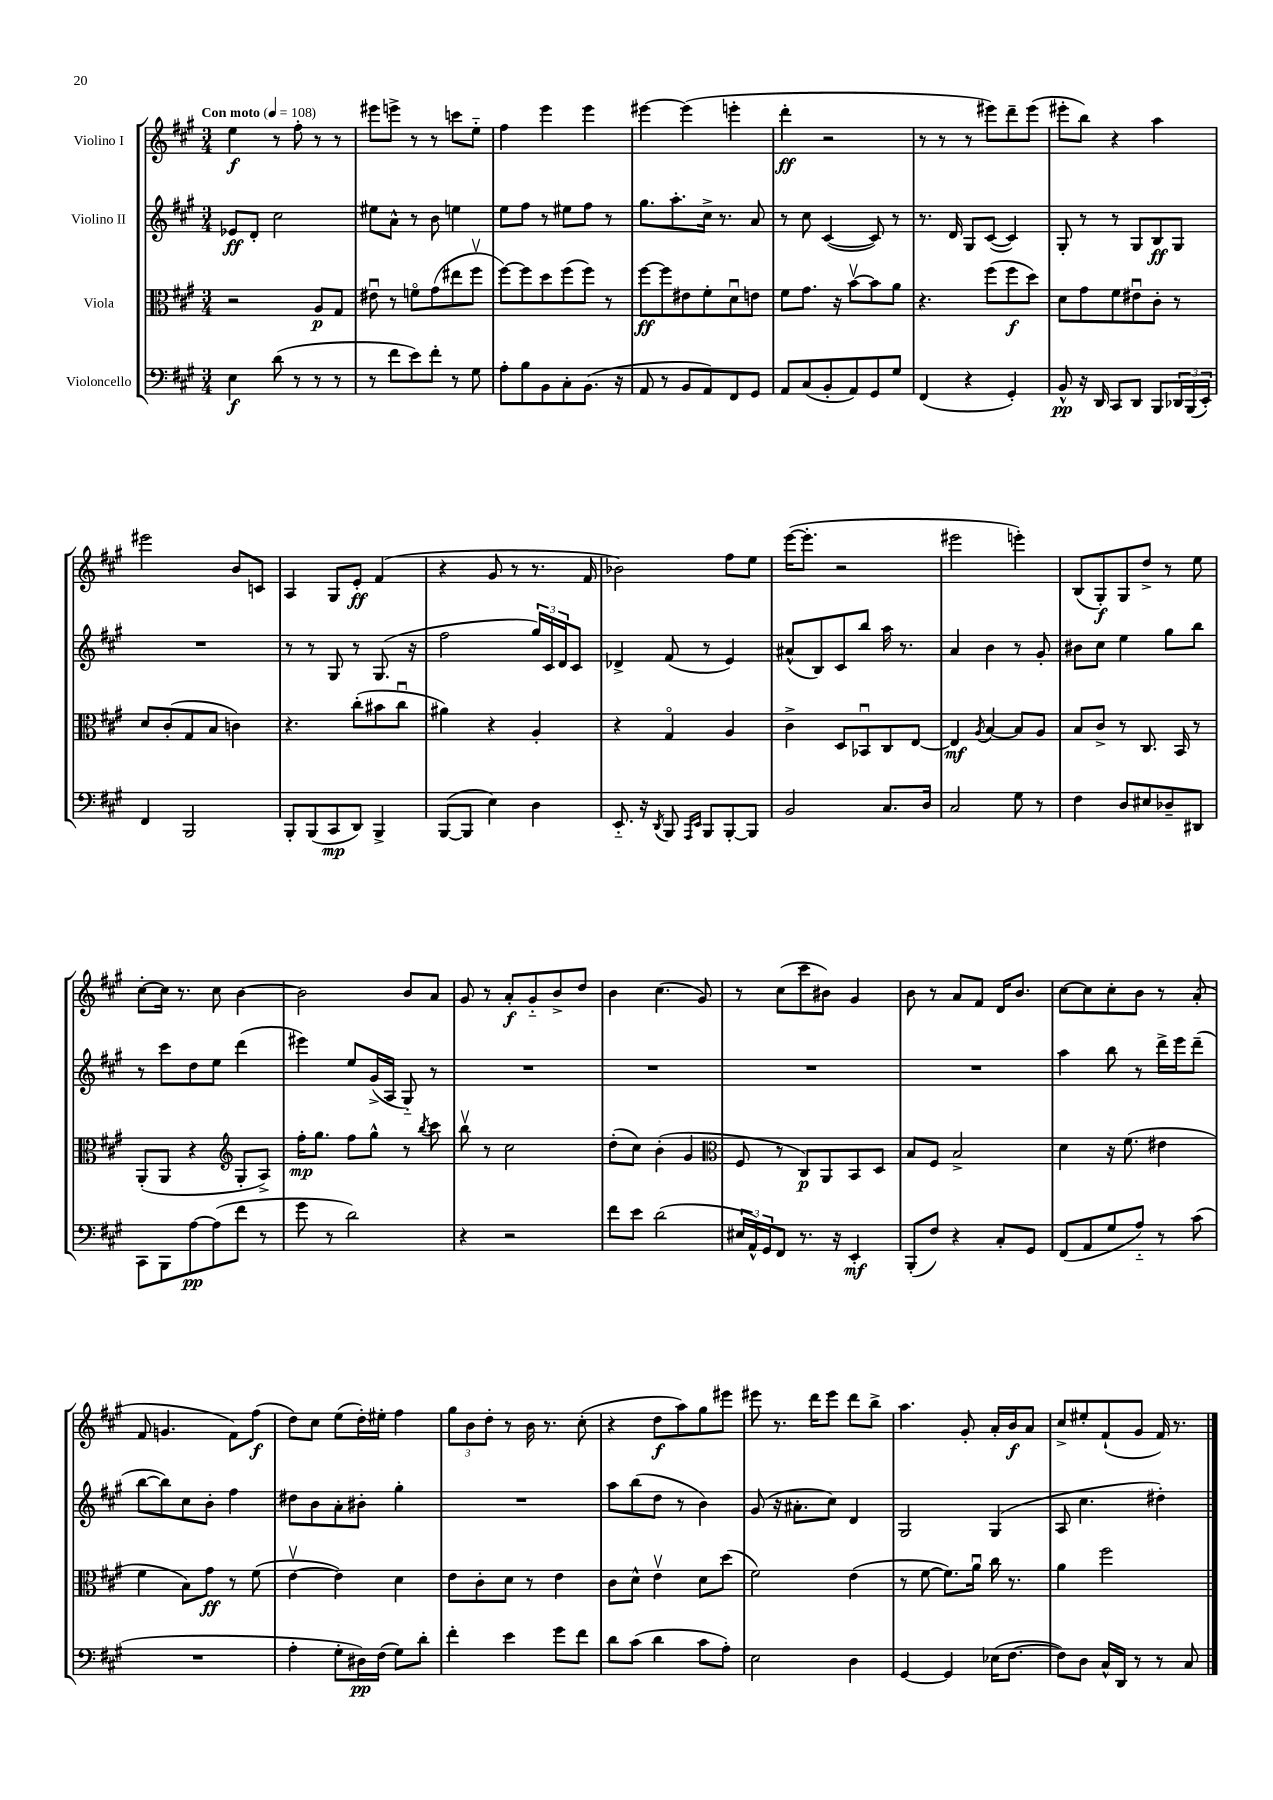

**kern	**kern	**kern	**kern
*staff4	*staff3	*staff2	*staff1
*clefF4	*clefC3	*clefG2	*clefG2
*k[f#c#g#]	*k[f#c#g#]	*k[f#c#g#]	*k[f#c#g#]
*M3/4	*M3/4	*M3/4	*M3/4
*MM108	*MM108	*MM108	*MM108
4E	2r	8e-	4ee
.	.	8d'	.
(8d	.	2cc#	8r
8r	.	.	8ff#'
8r	8A	.	8r
8r	8G#	.	8r
=	=	=	=
8r	8e#u	8ee#	8eee#
8f#	8r	8a^^	8eee^
8e)	8fo	8r	8r
8f#'	(8g#	8b	8r
8r	8ee#	4ee	8ccc
8G#	8ff#v	.	8ee'~
=	=	=	=
8A'	[8ff#)	8ee	4ff#
8B	8ff#]	8ff#	.
8BB	8dd	8r	4eee
8C#'	(8ff#	8ee#	.
(8.BB	8ff#)	8ff#	4eee
.	8r	8r	.
16r	.	.	.
=	=	=	=
8AA	[8ff#	8.gg#	[4eee#
8r	8ff#]	.	.
.	.	8.aa'	.
8BB	8e#	.	(4eee#]
8AA)	8f#'	16cc#^	.
.	.	8.r	.
8FF#	8du	.	4eee'
8GG#	8e	8a	.
=	=	=	=
8AA	8f#	8r	4ddd'
(8C#	8.g#	8cc#	.
8BB'	.	([4c#	2r
.	16r	.	.
8AA)	[8bv	.	.
8GG#	8b]	8c#])	.
8G#	8a	8r	.
=	=	=	=
(4FF#	4.r	8.r	8r
.	.	.	8r
.	.	16d	.
4r	.	8G#	8r
.	(8ff#	([8c#	8eee#)
4GG#')	8ff#	4c#])	8ddd~
.	8dd)	.	(8eee#
=	=	=	=
8BB^^	8d	8G#'	8eee#'
16r	8g#	8r	8bb)
16DD	.	.	.
8CC#	8f#	8r	4r
8DD	8e#u	8G#	.
8BBB	8c#'	8B	4aa
24DD-	8r	8G#	.
(24BBB	.	.	.
24EE')	.	.	.
=	=	=	=
4FF#	8d	2.r	2eee#
.	(8c#'	.	.
2BBB	8G#	.	.
.	8B	.	.
.	4c)	.	8b
.	.	.	8c
=	=	=	=
8BBB'	4.r	8r	4A
(8BBB	.	8r	.
8CC#	.	8G#	8G#
8DD)	(8cc#'	8r	8e'
4BBB^	8b#	(8.G#	(4f#
.	8cc#u	.	.
.	.	16r	.
=	=	=	=
([8BBB	4a#)	2ff#	4r
8BBB]	.	.	.
4E)	4r	.	8g#
.	.	.	8r
4D	4A'	24gg#)	8.r
.	.	24c#	.
.	.	24d	.
.	.	8c#	.
.	.	.	16f#
=	=	=	=
8.EE'~	4r	4d-^	2b-)
16r	.	.	.
8qDD	.	.	.
8BBB	4G#o	(8f#	.
16qqAAA	.	.	.
16qqEE	.	.	.
8BBB	.	8r	.
[8BBB'	4A	4e)	8ff#
8BBB]	.	.	8ee
=	=	=	=
2BB	4c#^	(8a#^^	([16eee
.	.	.	8.eee']
.	.	8B)	.
.	8D	8c#	2r
.	8BB-u	8bb	.
8.C#	8C#	16aa	.
.	.	8.r	.
.	[8E	.	.
16D	.	.	.
=	=	=	=
2C#	4E]	4a	2eee#
.	8qA	.	.
.	[4B	4b	.
8G#	8B]	8r	4eee')
8r	8A	8g#'	.
=	=	=	=
4F#	8B	8b#	(8B
.	8c#^	8cc#	8G#')
8D	8r	4ee	8G#
8E#	8.C#	.	8dd^
8D-~	.	8gg#	8r
.	16BB	.	.
8DD#	8r	8bb	8ee
=	=	=	=
8CC#	(8AA'	8r	[8cc#'
8BBB	8AA	8ccc#	16cc#]
.	.	.	8.r
[8A	4r	8dd	.
(8A]	.	8ee	8cc#
*	*clefG2	*	*
8f#	8G#'	(4ddd	[4b
8r	8A^)	.	.
=	=	=	=
8g#	16ff#'	4eee#)	2b]
.	8.gg#	.	.
8r	.	.	.
2d)	8ff#	8ee	.
.	8gg#^^	(16g#^	.
.	.	16A	.
.	8r	8G#'~)	8b
.	8qbb	.	.
.	8ccc#	8r	8a
=	=	=	=
4r	8bbv	2.r	8g#
.	8r	.	8r
2r	2cc#	.	8a'
.	.	.	8g#'~
.	.	.	8b^
.	.	.	8dd
=	=	=	=
8f#	(8dd'	2.r	4b
8e	8cc#)	.	.
(2d	(4b'	.	(4.cc#
.	4g#	.	.
.	.	.	8g#)
=	=	=	=
*	*clefC3	*	*
24E#	8F#	2.r	8r
24AA^^)	.	.	.
24GG#	.	.	.
8FF#	8r	.	(8cc#
8.r	8C#)	.	8ccc#
.	8AA	.	8b#)
16r	.	.	.
4EE'	8BB	.	4g#
.	8D	.	.
=	=	=	=
(8BBB'	8B	2.r	8b
8F#)	8F#	.	8r
4r	2B^	.	8a
.	.	.	8f#
8C#'	.	.	16d
.	.	.	8.b
8GG#	.	.	.
=	=	=	=
(8FF#	4d	4aa	[8cc#
8AA	.	.	8cc#]
8G#	16r	8bb	8cc#'
.	(8.f#	.	.
8A'~)	.	8r	8b
8r	4e#	16ddd^	8r
.	.	16eee	.
(8c#	.	(8ddd~	(8a'
=	=	=	=
2.r	4f#	[8bb	8f#
.	.	8bb])	4.g
.	8B)	8cc#	.
.	8g#	8b'	.
.	8r	4ff#	8f#)
.	(8f#	.	(8ff#
=	=	=	=
4A'	[4ev	8dd#	8dd)
.	.	8b	8cc#
8G#'	4e])	8a'	(8ee
16D#)	.	8b#'	16dd')
(16F#	.	.	16ee#'
8G#)	4d	4gg#'	4ff#
8d'	.	.	.
=	=	=	=
4f#'	8e	2.r	12gg#
.	.	.	12b
.	8c#'	.	.
.	.	.	12dd'
4e	8d	.	8r
.	8r	.	16b
.	.	.	8.r
8g#	4e	.	.
8f#	.	.	(8cc#'
=	=	=	=
8d	8c#	8aa	4r
(8c#	8d^^	(8bb	.
4d	4ev	8dd	8dd
.	.	8r	8aa)
8c#	8d	4b)	8gg#
8A')	(8dd	.	8eee#
=	=	=	=
2E	2f#)	(8g#	8eee#
.	.	16r	8.r
.	.	8.a#'	.
.	.	.	16ddd
.	.	8cc#)	8eee#
4D	(4e	4d	8ddd
.	.	.	8bb^
=	=	=	=
[4GG#	8r	2G#	4.aa
.	[8f#	.	.
4GG#]	8.f#])	.	.
.	.	.	8g#'
.	16au	.	.
(16E-	16cc#	(4G#	16a'
[8.F#	8.r	.	16b
.	.	.	8a
=	=	=	=
8F#])	4a	8A	8cc#^
8D	.	4.cc#	8ee#'
16C#^^	2ff#	.	(8f#`
16DD	.	.	.
8r	.	.	8g#
8r	.	4dd#')	16f#)
.	.	.	8.r
8C#	.	.	.
==	==	==	==
*-	*-	*-	*-
